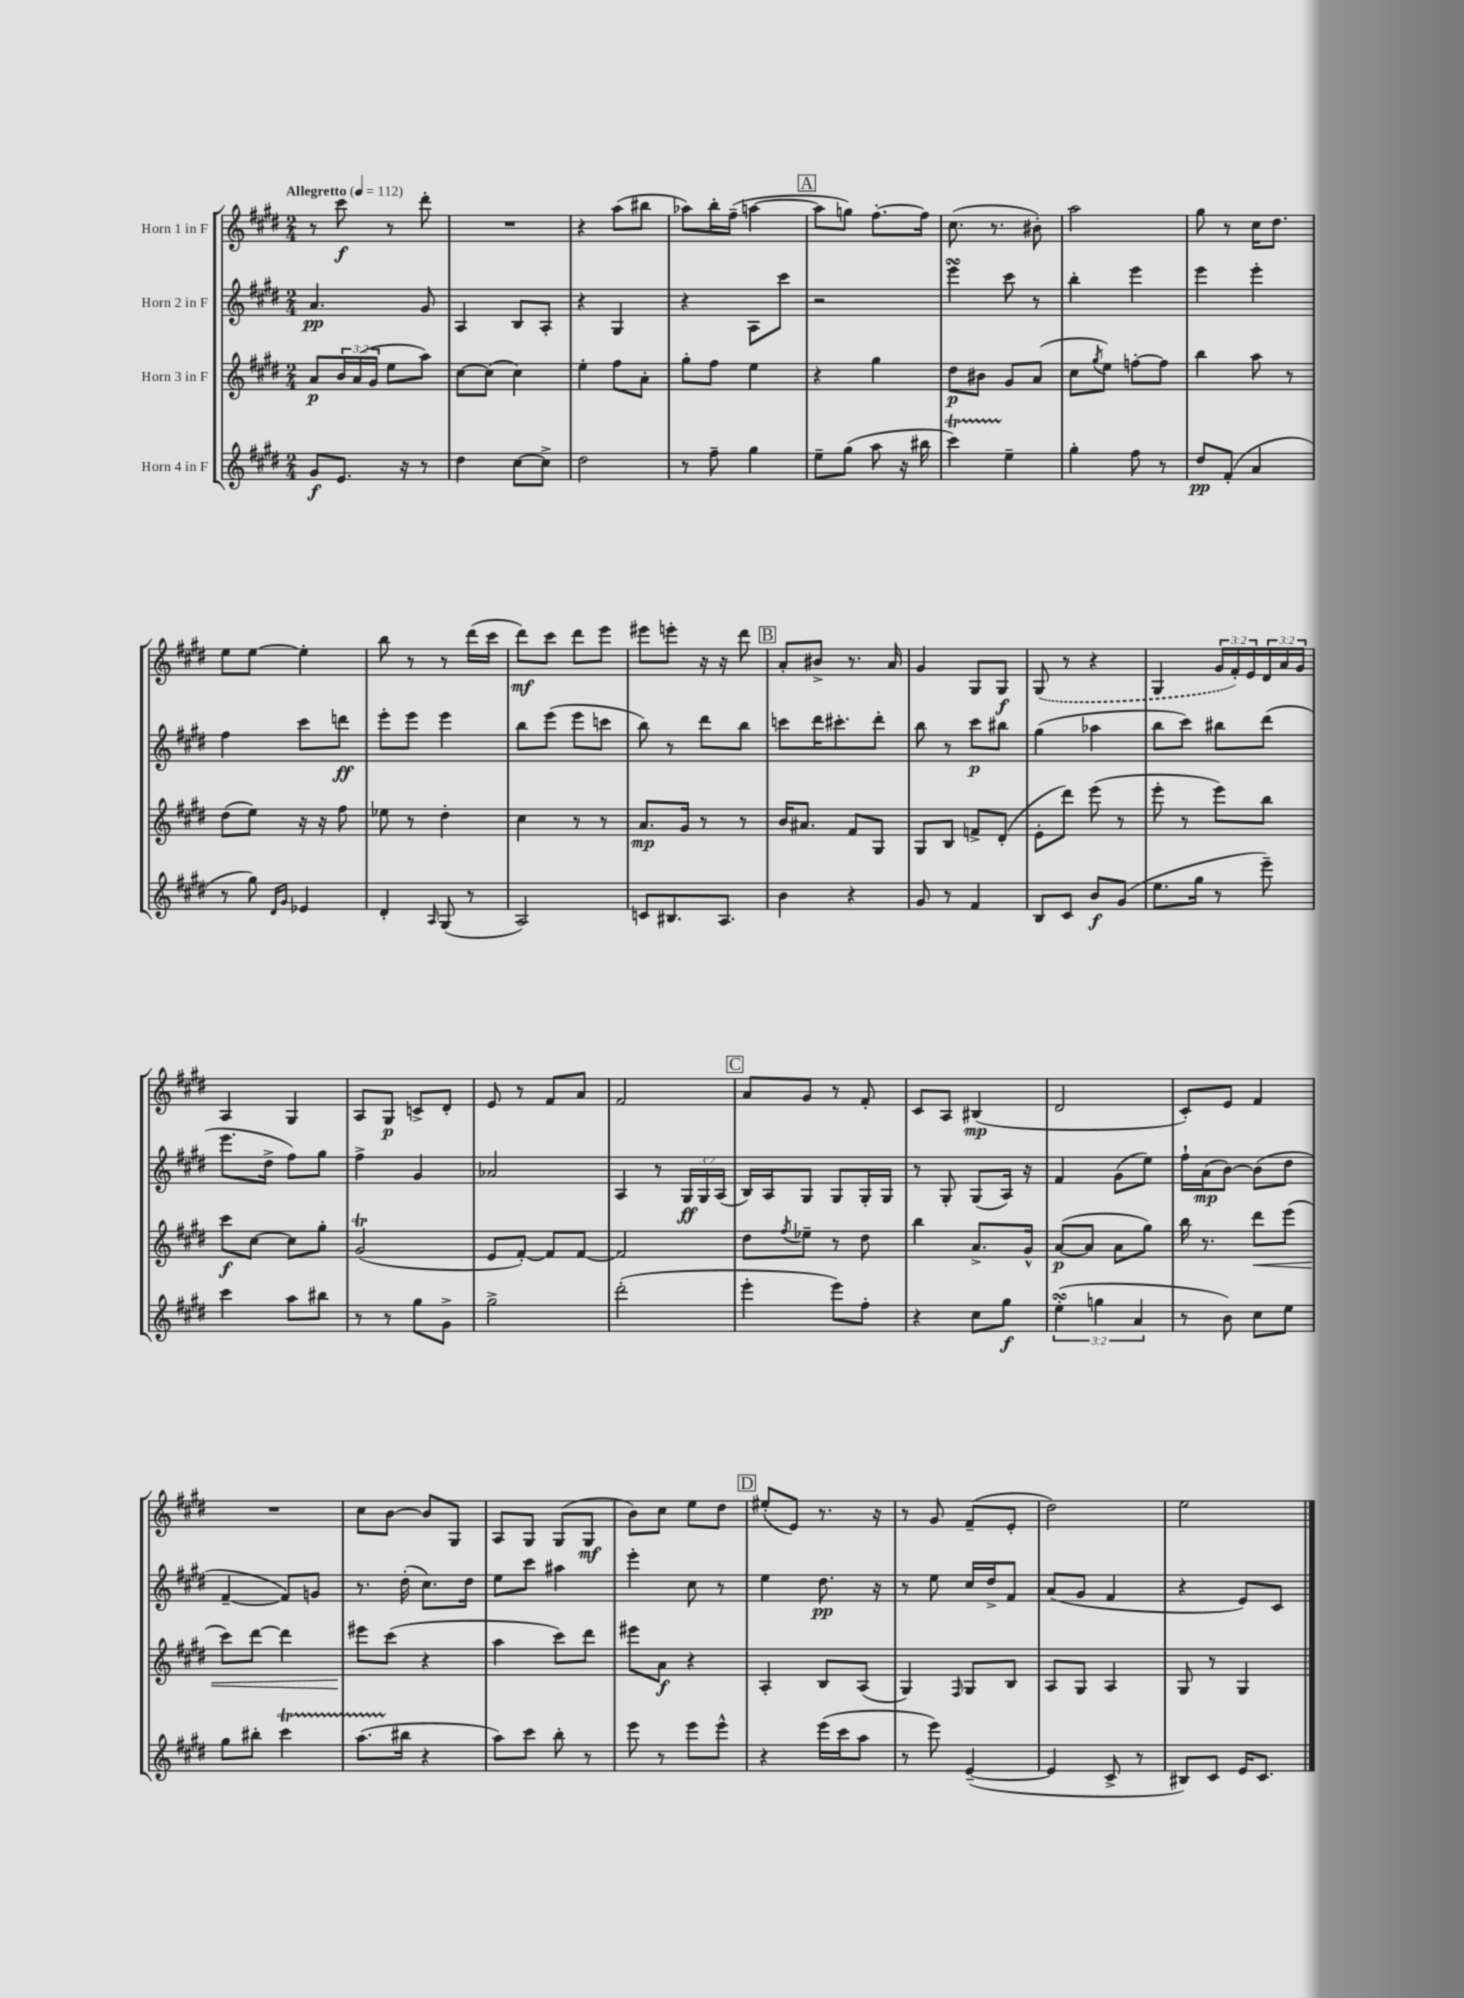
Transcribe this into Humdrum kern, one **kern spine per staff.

**kern	**dynam	**kern	**dynam	**kern	**dynam	**kern	**dynam
*part4	*part4	*part3	*part3	*part2	*part2	*part1	*part1
*staff4	*staff4	*staff3	*staff3	*staff2	*staff2	*staff1	*staff1
*I"Horn 4 in F	*	*I"Horn 3 in F	*	*I"Horn 2 in F	*	*I"Horn 1 in F	*
*clefG2	*	*clefG2	*	*clefG2	*	*clefG2	*
*k[f#c#g#d#]	*	*k[f#c#g#d#]	*	*k[f#c#g#d#]	*	*k[f#c#g#d#]	*
*M2/4	*	*M2/4	*	*M2/4	*	*M2/4	*
*MM112	*	*MM112	*	*MM112	*	*MM112	*
=1	=1	=1	=1	=1	=1	=1	=1
!	!	!	!	!	!	!LO:TX:a:B:t=Allegretto	!
8g#/L	f	8a/L	p	4.a/	pp	8r	.
8.e/J	.	24b/L	.	.	.	8ccc#\	f
.	.	(24a/	.	.	.	.	.
.	.	24g#/JJ	.	.	.	.	.
.	.	8ee\L	.	.	.	8r	.
16r	.	.	.	.	.	.	.
8r	.	8aa\J)	.	8g#/	.	8ddd#'\	.
=2	=2	=2	=2	=2	=2	=2	=2
4dd#\	.	[8cc#\L	.	4A/	.	2r	.
.	.	(8cc#\J]	.	.	.	.	.
[8cc#\L	.	4cc#\)	.	8B/L	.	.	.
8cc#^\J]	.	.	.	8A'/J	.	.	.
=3	=3	=3	=3	=3	=3	=3	=3
2dd#\	.	4ee'\	.	4r	.	4r	.
.	.	8ff#\L	.	4G#/	.	(8aa\L	.
.	.	8a'\J	.	.	.	8bb#X\J	.
=4	=4	=4	=4	=4	=4	=4	=4
8r	.	8gg#'\L	.	4r	.	8aa-X\L)	.
8ff#~\	.	8ff#\J	.	.	.	16bb'\L	.
.	.	.	.	.	.	(16ff#~\JJ	.
4gg#\	.	4ee\	.	8A\L	.	[4aan\	.
.	.	.	.	8ccc#\J	.	.	.
!!LO:REH:place=s1:t=A
=5	=5	=5	=5	=5	=5	=5	=5
8ee~\L	.	4r	.	2r	.	8aa\L]	.
(8gg#\J	.	.	.	.	.	8ggn\J)	.
8aa\	.	4gg#\	.	.	.	[8.ff#'\L	.
16r	.	.	.	.	.	.	.
16bb#X\	.	.	.	.	.	16ff#\Jk]	.
=6	=6	=6	=6	=6	=6	=6	=6
4ccc#T\)	.	8dd#\L	p	4eeesSSs\	.	(8.cc#\	.
.	.	8b#X\J	.	.	.	.	.
.	.	.	.	.	.	8.r	.
4ee~\	.	8g#/L	.	8ccc#\	.	.	.
.	.	(8a/J	.	8r	.	8b#X'\)	.
=7	=7	=7	=7	=7	=7	=7	=7
4gg#'\	.	8cc#\L	.	4bb'\	.	2aa\	.
.	.	8qgg#/	.	.	.	.	.
.	.	8ee\J)	.	.	.	.	.
8ff#\	.	[8ffn'\L	.	4eee\	.	.	.
8r	.	8ff\J]	.	.	.	.	.
=8	=8	=8	=8	=8	=8	=8	=8
8dd#/L	pp	4bb\	.	4eee\	.	8gg#\	.
(8f#'/J	.	.	.	.	.	8r	.
4a/	.	8aa\	.	4eee'\	.	16cc#\KL	.
.	.	.	.	.	.	8.dd#\J	.
.	.	8r	.	.	.	.	.
!!LO:LB:g=z
=9	=9	=9	=9	=9	=9	=9	=9
8r	.	(8dd#\L	.	4ff#\	.	8ee\L	.
8gg#\)	.	8ee\J)	.	.	.	[8ee\J	.
16qqd#/LL	.	.	.	.	.	.	.
16qqg#/JJ	.	.	.	.	.	.	.
4e-X/	.	16r	.	8ccc#\L	.	4ee'\]	.
.	.	16r	.	.	.	.	.
.	.	8ff#\	.	8dddn\J	ff	.	.
=10	=10	=10	=10	=10	=10	=10	=10
4d#'/	.	8ee-X\	.	8eee'\L	.	8bb\	.
.	.	8r	.	8eee\J	.	8r	.
16qqA/	.	.	.	.	.	.	.
(8G#/	.	4dd#'\	.	4eee\	.	8r	.
8r	.	.	.	.	.	(16ddd#\LL	.
.	.	.	.	.	.	16ccc#\JJ	.
=11	=11	=11	=11	=11	=11	=11	=11
2A/)	.	4cc#\	.	8bb\L	.	8ddd#\L)	mf
.	.	.	.	(8eee\J	.	8ccc#\J	.
.	.	8r	.	8eee\L	.	8ddd#\L	.
.	.	8r	.	8cccn\J	.	8eee\J	.
=12	=12	=12	=12	=12	=12	=12	=12
8cn/L	.	8.a/L	mp	8bb\)	.	8eee#X\L	.
8.B#X/	.	.	.	8r	.	8eeen'\J	.
.	.	16g#/Jk	.	.	.	.	.
.	.	8r	.	8ddd#\L	.	16r	.
8.A/J	.	.	.	.	.	16r	.
.	.	8r	.	8bb\J	.	8ddd#\	.
!!LO:REH:place=s1:t=B
=13	=13	=13	=13	=13	=13	=13	=13
4b\	.	16b/KL	.	8cccn\L	.	8a'/L	.
.	.	8.a#X/J	.	.	.	.	.
.	.	.	.	16ddd#\K	.	8b#X^/J	.
.	.	.	.	8.ccc#X'\	.	.	.
4r	.	8f#/L	.	.	.	8.r	.
.	.	8G#/J	.	8ddd#'\J	.	.	.
.	.	.	.	.	.	16a/	.
=14	=14	=14	=14	=14	=14	=14	=14
8g#/	.	8G#/L	.	8bb\	.	4g#/	.
8r	.	8B/J	.	8r	.	.	.
4f#/	.	8fn^/L	.	8ccc#\L	p	8G#/L	.
.	.	(8d#'/J	.	8bb#X\J	.	8G#/J	f
=15	=15	=15	=15	=15	=15	=15	=15
8B/L	.	8e'\L	.	(4gg#\	.	(8G#/	.
8c#/J	.	8ddd#\J)	.	.	.	8r	.
8b/L	f	(8eee\	.	4aa-X\	.	4r	.
(8g#/J	.	8r	.	.	.	.	.
=16	=16	=16	=16	=16	=16	=16	=16
8.ee\L	.	8eee'\	.	8bb\L	.	4G#/	.
.	.	8r	.	8ccc#\J)	.	.	.
16gg#\Jk	.	.	.	.	.	.	.
8r	.	8eee\L)	.	8bb#X\L	.	24g#/LL	.
.	.	.	.	.	.	24f#'/)	.
.	.	.	.	.	.	24e/	.
8eee~\)	.	8bb\J	.	(8ddd#\J	.	24d#/	.
.	.	.	.	.	.	24a/	.
.	.	.	.	.	.	24g#/JJ	.
!!LO:LB:g=z
=17	=17	=17	=17	=17	=17	=17	=17
4ccc#\	.	8ccc#\L	f	8.eee\L	.	4A/	.
.	.	[8cc#\J	.	.	.	.	.
.	.	.	.	16dd#^\Jk	.	.	.
8aa\L	.	8cc#\L]	.	8ff#\L)	.	4G#/	.
8bb#X\J	.	8gg#'\J	.	8gg#\J	.	.	.
=18	=18	=18	=18	=18	=18	=18	=18
8r	.	(2g#t/	.	4ff#^\	.	8A/L	.
8r	.	.	.	.	.	8G#/J	p
8gg#\L	.	.	.	4g#/	.	8cn^/L	.
8g#^\J	.	.	.	.	.	8d#'/J	.
=19	=19	=19	=19	=19	=19	=19	=19
2gg#^\	.	8e/L	.	2a-X/	.	8e/	.
.	.	[8f#'/J)	.	.	.	8r	.
.	.	8f#/L]	.	.	.	8f#/L	.
.	.	[8f#/J	.	.	.	8a/J	.
=20	=20	=20	=20	=20	=20	=20	=20
(2ddd#'\	.	2f#/]	.	4A/	.	2f#/	.
.	.	.	.	8r	.	.	.
.	.	.	.	24G#/LL	ff	.	.
.	.	.	.	24G#/	.	.	.
.	.	.	.	(24A/JJ	.	.	.
!!LO:REH:place=s1:t=C
=21	=21	=21	=21	=21	=21	=21	=21
4eee'\	.	8dd#\L	.	16B/LL)	.	8a/L	.
.	.	.	.	16A/J	.	.	.
.	.	8qff#/	.	.	.	.	.
.	.	8ee-X~\J	.	8G#/J	.	8g#/J	.
8eee\L)	.	8r	.	8G#/L	.	8r	.
8ff#'\J	.	8dd#\	.	16G#'/L	.	8f#'/	.
.	.	.	.	16G#/JJ	.	.	.
=22	=22	=22	=22	=22	=22	=22	=22
4r	.	4bb\	.	8r	.	8c#/L	.
.	.	.	.	8G#'/	.	8A/J	.
8cc#\L	.	8.a^/L	.	(8G#/L	.	(4B#X/	mp
8gg#\J	f	.	.	16A/Jk)	.	.	.
.	.	16g#^^/Jk	.	16r	.	.	.
=23	=23	=23	=23	=23	=23	=23	=23
(6eesSSs'\	.	([8a/L	p	4f#/	.	2d#/	.
.	.	8a/J]	.	.	.	.	.
6ggn\	.	.	.	.	.	.	.
.	.	8a\L	.	(8g#\L	.	.	.
6a/	.	.	.	.	.	.	.
.	.	8gg#\J)	.	8ee\J)	.	.	.
=24	=24	=24	=24	=24	=24	=24	=24
8r	.	16bb\	.	16ff#`\LL	.	8c#'/L)	.
.	.	8.r	.	(16a\J	mp	.	.
8b\)	.	.	.	[8b\J)	.	8e/J	.
!	!	!	!LO:HP:b	!	!	!	!
8cc#\L	.	8ddd#\L	<	(8b\L]	.	4f#/	.
8ee\J	.	(8eee\J	.	8dd#\J	.	.	.
!!LO:LB:g=z
=25	=25	=25	=25	=25	=25	=25	=25
8gg#\L	.	8ccc#\L)	.	[4f#~/	.	2r	.
8bb#X'\J	.	[8ddd#\J	.	.	.	.	.
4ccc#T\	.	4ddd#\]	.	8f#/L])	.	.	.
.	.	.	.	8gn/J	.	.	.
=26	=26	=26	=26	=26	=26	=26	=26
(8.aaTTT\L	.	8eee#X\L	.	8.r	.	8cc#\L	.
.	.	(8ccc#\J	[	.	.	[8b\J	.
16bb#X\Jk	.	.	.	(16dd#'\	.	.	.
4r	.	4r	.	8.cc#\L)	.	8b/L]	.
.	.	.	.	.	.	8G#/J	.
.	.	.	.	16dd#\Jk	.	.	.
=27	=27	=27	=27	=27	=27	=27	=27
8aa\L)	.	4aa\	.	8ee\L	.	8A/L	.
8ccc#\J	.	.	.	8ccc#\J	.	8G#/J	.
8bb'\	.	8ccc#\L)	.	4aa#X\	.	(8G#/L	.
8r	.	8ddd#\J	.	.	.	8G#/J	mf
=28	=28	=28	=28	=28	=28	=28	=28
8eee\	.	8eee#X\L	.	4eee'\	.	8b\L)	.
8r	.	8a\J	f	.	.	8cc#\J	.
8eee\L	.	4r	.	8cc#\	.	8ee\L	.
8eee^^\J	.	.	.	8r	.	8dd#\J	.
!!LO:REH:place=s1:t=D
=29	=29	=29	=29	=29	=29	=29	=29
4r	.	4A'/	.	4ee\	.	(8ee#X'/L	.
.	.	.	.	.	.	8e/J)	.
(16eee\LL	.	8B/L	.	8.dd#\	pp	8.r	.
16ccc#\J	.	.	.	.	.	.	.
8aa\J	.	(8A/J	.	.	.	.	.
.	.	.	.	16r	.	16r	.
=30	=30	=30	=30	=30	=30	=30	=30
8r	.	4G#/)	.	8r	.	8r	.
8eee\)	.	.	.	8ee\	.	8g#/	.
.	.	16qqF#/	.	.	.	.	.
([4e~/	.	8G#/L	.	16cc#/LL	.	(8f#~/L	.
.	.	.	.	16dd#^/J	.	.	.
.	.	8B/J	.	8f#/J	.	8e'/J	.
=31	=31	=31	=31	=31	=31	=31	=31
4e/]	.	8A/L	.	(8a/L	.	2dd#\)	.
.	.	8G#/J	.	8g#/J	.	.	.
8c#^/	.	4A/	.	4f#/	.	.	.
8r	.	.	.	.	.	.	.
=32	=32	=32	=32	=32	=32	=32	=32
8B#X/L)	.	8G#/	.	4r	.	2ee\	.
8c#/J	.	8r	.	.	.	.	.
16e/KL	.	4G#/	.	8e/L)	.	.	.
8.c#/J	.	.	.	.	.	.	.
.	.	.	.	8c#/J	.	.	.
==	==	==	==	==	==	==	==
*-	*-	*-	*-	*-	*-	*-	*-
